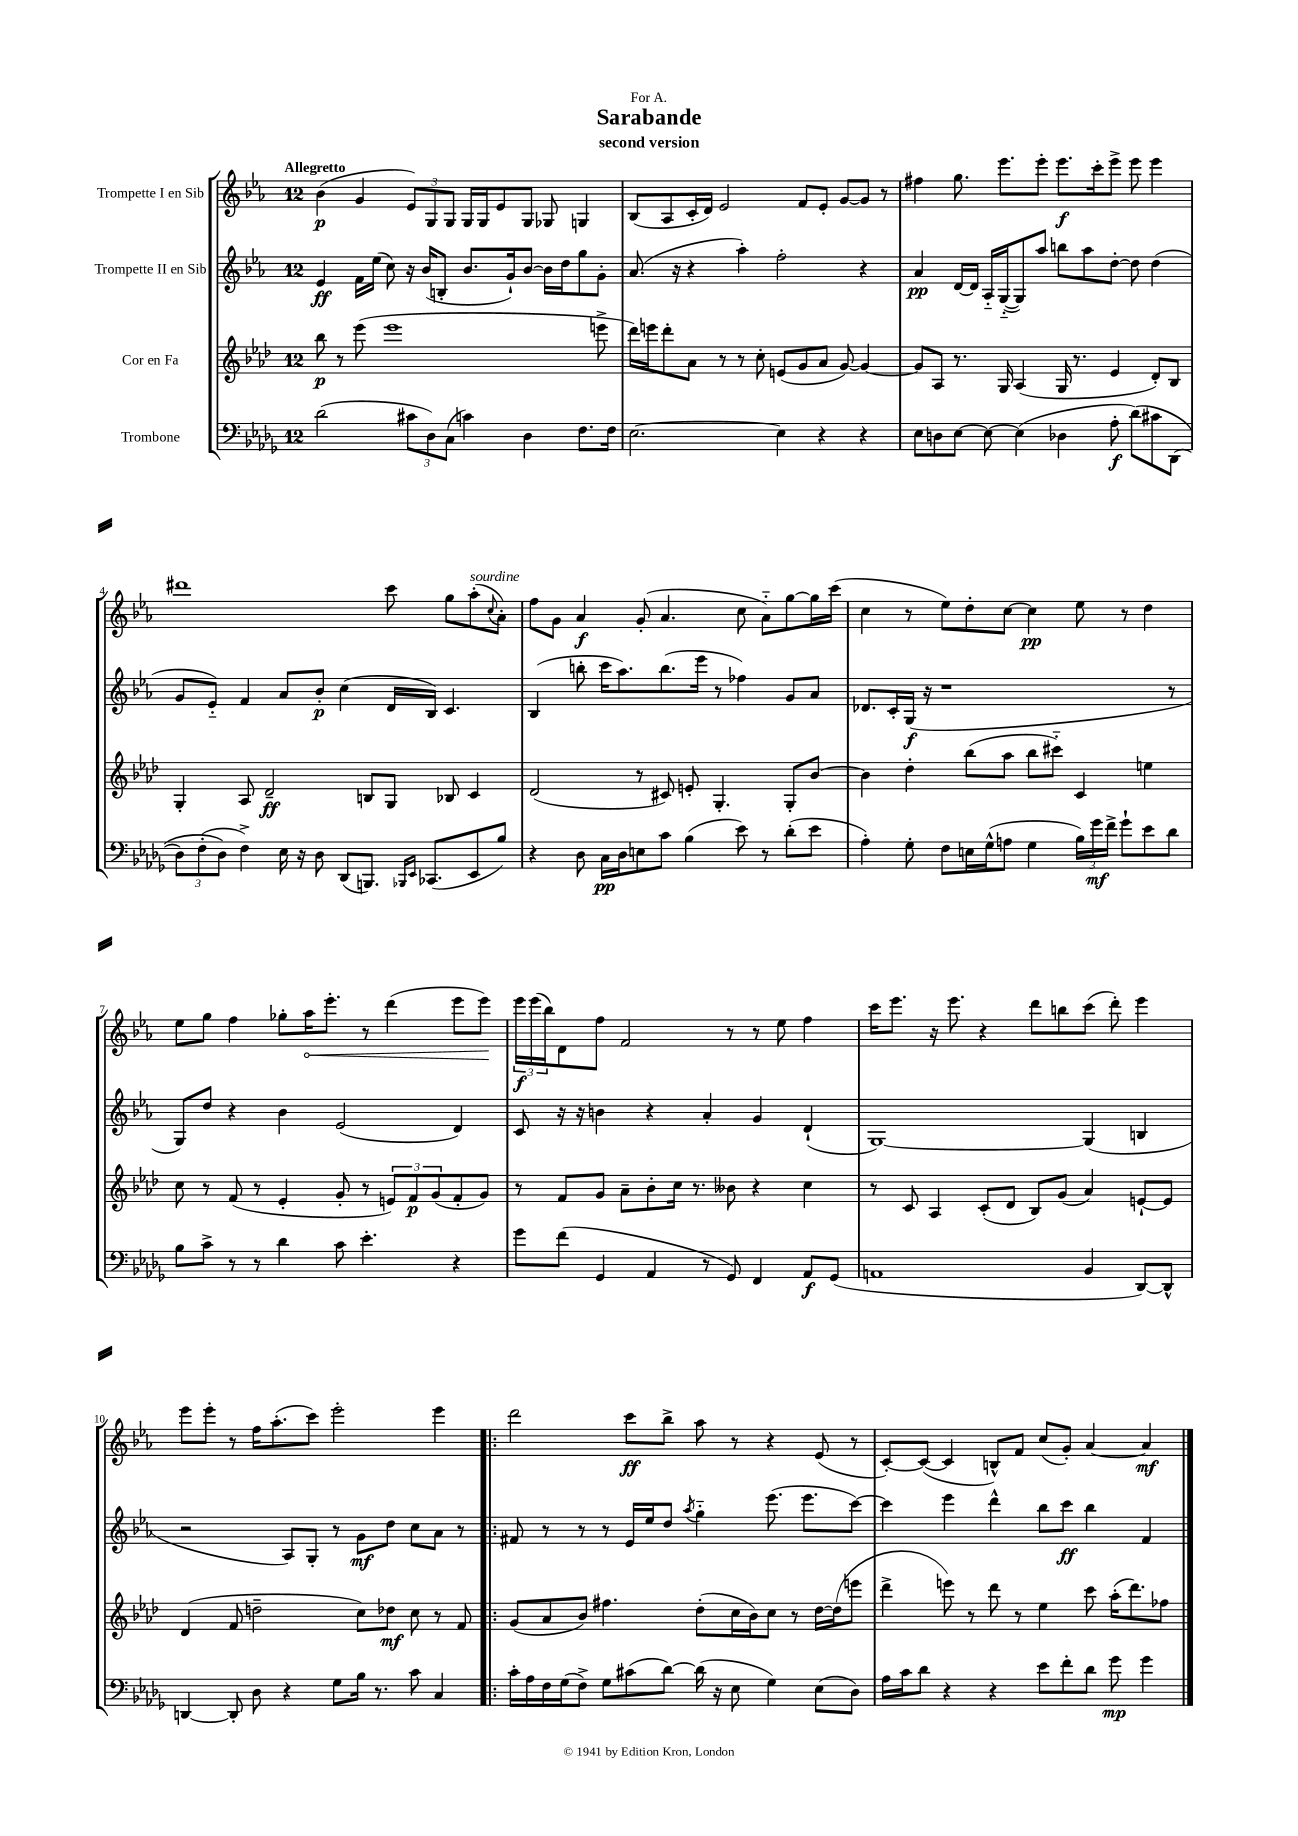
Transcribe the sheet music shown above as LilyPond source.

\header { title = "Sarabande" subtitle = "second version" dedication = "For A." }
<<
\new StaffGroup <<
\new Staff = "s0" \with { instrumentName = "Trompette I en Sib" } {
    \clef treble \key ees \major \once \override Staff.TimeSignature.style = #'single-digit \time 12/8 \tempo "Allegretto"
    bes'4\p( g'4 \tuplet 3/2 { ees'8) g8 g8 } g16 g16 ees'8 g8 ges8 g4 |
    bes8( aes8 c'16-. d'16) ees'2 f'8 ees'8-. g'8~ g'8 r8 |
    fis''4 g''8. ees'''8. ees'''8-. ees'''8.\f c'''16-. ees'''8-> ees'''8 ees'''4 |
    dis'''1 c'''8 g''8 aes''8-.^\markup { \italic "sourdine" }( \appoggiatura { c''8 } aes'8-.) |
    f''8 g'8 aes'4\f g'8-.( aes'4. c''8 aes'8-_) g''8~ g''16 c'''16( |
    c''4 r8 ees''8) d''8-. c''8~ c''4\pp ees''8 r8 d''4 |
    ees''8 g''8 f''4 ges''8-. \once \override Hairpin.circled-tip = ##t aes''16\< ees'''8.-. r8 d'''4( ees'''8 ees'''8\!) |
    \tuplet 3/2 { ees'''16\f ees'''16( bes''16) } d'8 f''8 f'2 r8 r8 ees''8 f''4 |
    c'''16 ees'''8. r16 ees'''8. r4 d'''8 b''8 c'''8( d'''8-.) ees'''4 |
    ees'''8 ees'''8-. r8 f''16 aes''8.-.( c'''8) ees'''2-. ees'''4 |
    \bar ".|:" d'''2 c'''8\ff bes''8-> aes''8 r8 r4 ees'8( r8 |
    c'8~-.) c'8~( c'4 b8-^) f'8 c''8( g'8-.) aes'4~ aes'4\mf \bar "|." |
}
\new Staff = "s1" \with { instrumentName = "Trompette II en Sib" } {
    \clef treble \key ees \major \once \override Staff.TimeSignature.style = #'single-digit \time 12/8
    ees'4\ff f'16 ees''16( c''8) r16 bes'16( b8-. bes'8. g'16-!) bes'8~ bes'16 d''16 g''8 g'8-. |
    aes'8.( r16 r4 aes''4-.) f''2-. r4 |
    aes'4\pp d'16~ d'16 aes16-_ g16~-_( g8) aes''8 b''8 aes''8 d''8~-. d''8 d''4( |
    g'8 ees'8-_) f'4 aes'8 bes'8-.\p c''4( d'16 bes16) c'4. |
    bes4( b''8-. c'''16 aes''8.) b''8.( ees'''16 r8 fes''4) g'8 aes'8 |
    des'8. c'16-. g16\f( r16 r1 r8 |
    g8) d''8 r4 bes'4 ees'2( d'4) |
    c'8 r16 r16 b'4 r4 aes'4-. g'4 d'4-!( |
    g1~) g4( b4 |
    r2 aes8) g8-. r8 g'8\mf d''8 c''8 aes'8 r8 |
    \bar ".|:" fis'8 r8 r8 r8 ees'16 ees''16 d''8 \acciaccatura { aes''8 } g''4-_ ees'''8.( ees'''8. c'''8~) |
    c'''4 ees'''4 d'''4-^ bes''8 c'''8\ff bes''4 f'4 \bar "|." |
}
\new Staff = "s2" \with { instrumentName = "Cor en Fa" } {
    \clef treble \key aes \major \once \override Staff.TimeSignature.style = #'single-digit \time 12/8
    bes''8\p r8 ees'''8( ees'''1 e'''8-> |
    des'''16) e'''16 des'''8-. aes'8 r8 r8 c''8-. e'8( g'8 aes'8 g'8~) g'4~ |
    g'8 aes8 r8. g16 aes4( g16 r8. ees'4 des'8-.) bes8 |
    g4-. aes8 des'2--\ff b8 g8 bes8 c'4 |
    des'2( r8 cis'8) e'8-. g4.-. g8-. bes'8~ |
    bes'4 des''4-. bes''8( aes''8 bes''8 cis'''8-_) c'4 e''4 |
    c''8 r8 f'8( r8 ees'4-. g'8-. r8 \tuplet 3/2 { e'8) f'8\p g'8( } f'8-. g'8) |
    r8 f'8 g'8 aes'8-- bes'8-. c''16 r8. beses'8 r4 c''4 |
    r8 c'8 aes4 c'8-.( des'8 bes8) g'8( aes'4) e'8~-! e'8 |
    des'4( f'8 d''2-- c''8) des''8\mf c''8 r8 f'8 |
    \bar ".|:" g'8( aes'8 bes'8) fis''4. des''8-.( c''16 bes'16) c''8 r8 des''16~ des''16( e'''8 |
    des'''4-> e'''8) r8 des'''8 r8 ees''4 c'''8 aes''16-.( des'''8.) fes''8 \bar "|." |
}
\new Staff = "s3" \with { instrumentName = "Trombone" } {
    \clef bass \key des \major \once \override Staff.TimeSignature.style = #'single-digit \time 12/8
    des'2( \tuplet 3/2 { cis'8 des8) c8( } c'4) des4 f8. f16 |
    ees2.~ ees4 r4 r4 |
    ees8 d8 ees8~ ees8~ ees4( des4 aes8-.\f des'8)\( cis'8 des,8( |
    \tuplet 3/2 { des8) f8-.( des8\) } f4->) ees16 r16 des8 des,8( b,,8.) \grace { bes,,16 ees,16 } ces,8.( ees,8 bes8) |
    r4 des8 c16\pp des16 e8 c'8 bes4( ees'8) r8 des'8-.( ees'8 |
    aes4-.) ges8-. f8 e16 ges16-^( a8 ges4 \tuplet 3/2 { bes16) ges'16\mf f'16-> } ges'8-! ees'8 des'8 |
    bes8 c'8-> r8 r8 des'4 c'8 ees'4.-. r4 |
    ges'8 f'8( ges,4 aes,4 r8 ges,8) f,4 aes,8\f ges,8( |
    a,1 bes,4 des,8~) des,8-^ |
    d,4~ d,8-. des8 r4 ges8 bes16 r8. c'8 c4 |
    \bar ".|:" c'16-. aes16 f16 ges16( f8->) ges8 cis'8( des'8~) des'16( r16 ees8 ges4) ees8( des8) |
    aes16 c'16 des'8 r4 r4 ees'8 f'8-. des'8 ges'8\mp ges'4 \bar "|." |
}
>>
>>
